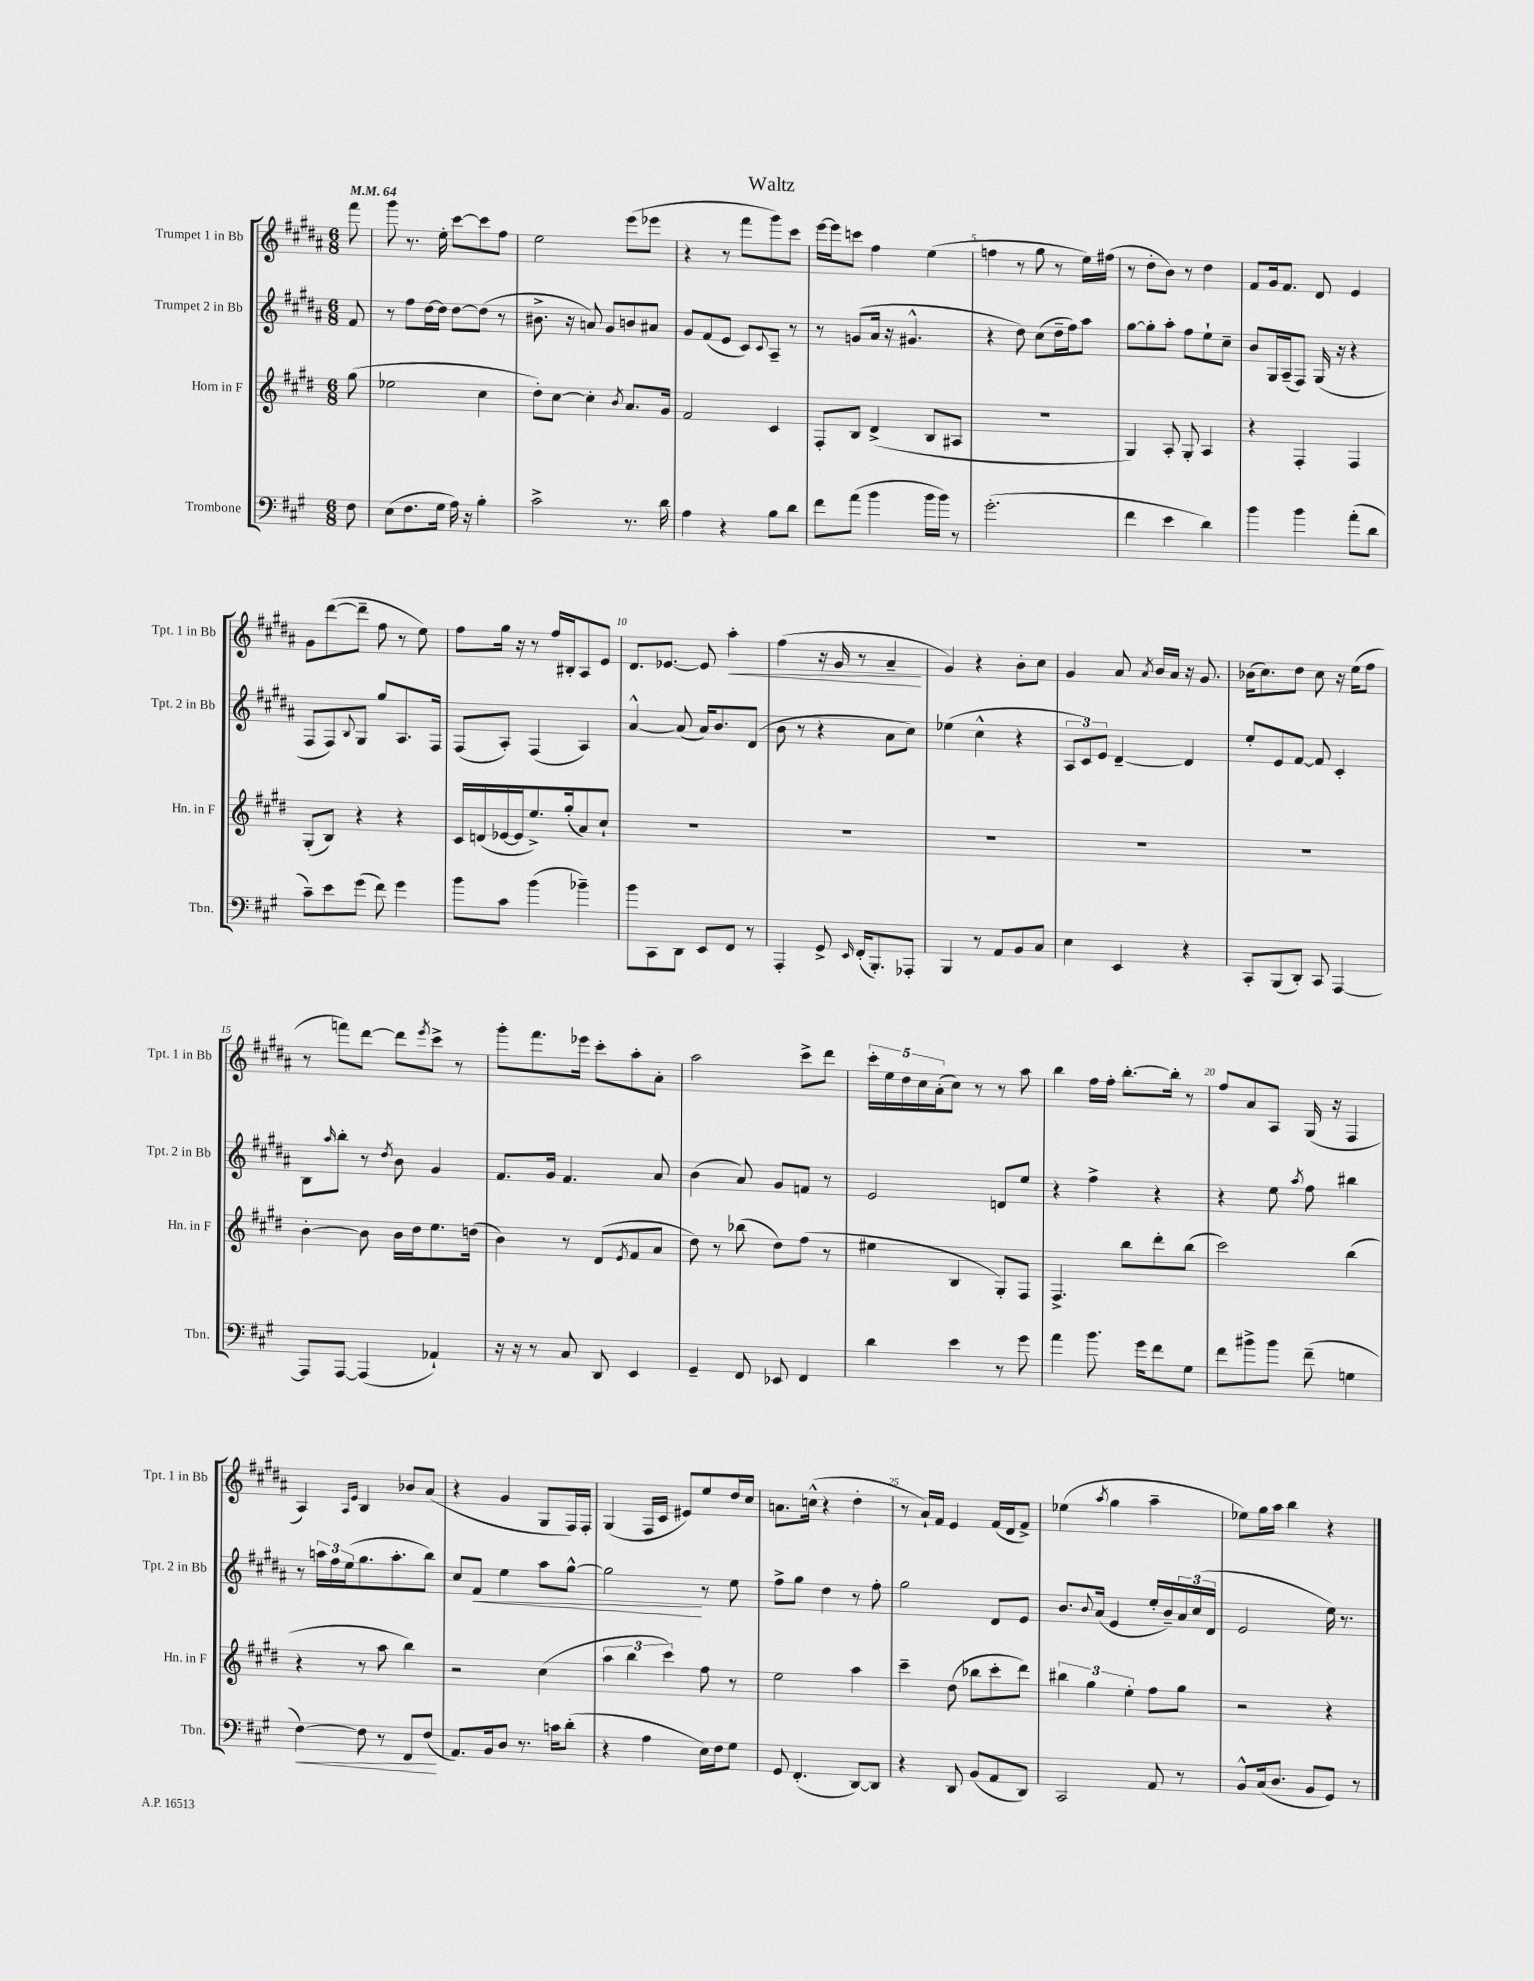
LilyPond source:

\header { title = "Waltz" }
<<
\new StaffGroup <<
\new Staff = "s0" \with { instrumentName = "Trumpet 1 in Bb" shortInstrumentName = "Tpt. 1 in Bb" } {
    \clef treble \key b \major \numericTimeSignature \time 6/8 \partial 8 \tempo 4 = 64
    fis'''8 |
    gis'''8 r8. e''16-. cis'''8~ cis'''8 fis''8 |
    e''2 e'''8( ees'''8 |
    r4 r8 fis'''8 gis'''8) cis'''8 |
    e'''16~ e'''16 c'''8 fis''4 e''4( |
    f''4 r8 gis''8 r8 e''16) fis''16( |
    r8 dis''8-. b'8) r8 dis''4 |
    fis'8 gis'16 fis'8. dis'8 e'4 |
    gis'8 dis'''8~( dis'''8-- fis''8 r8 e''8) |
    fis''8 gis''16 r16 r8 fis''16 bis16-. ais8 e'8 |
    dis'8. ees'8.~ ees'8 ais''4-.\< |
    fis''4( r16 gis'16 r8 ais'4--\! |
    gis'4) r4 b'8-. cis''8 |
    gis'4 ais'8 \acciaccatura { ais'8 } b'16 ais'16 r16 gis'8. |
    bes'16( cis''8.) dis''8 cis''8 r16 e''16( fis''8 |
    r8 f'''8) dis'''8~ dis'''8 \acciaccatura { e'''8 } cis'''8-> r8 |
    gis'''8-. fis'''8. ees'''16 cis'''8-. ais''8-. ais'8-. |
    ais''2 cis'''8-> dis'''8 |
    \tuplet 5/4 { cis'''16-. e''16 dis''16 cis''16 ais'16-.( } cis''8) r8 r8 ais''8 |
    b''4 fis''16 fis''16-. b''8.~-. b''16-. r8 |
    fis''8 ais'8 ais8 gis16( r16 fis4 |
    ais4) \grace { ais16 e'16 } b4 bes'8 ais'8( |
    r4 gis'4 gis8 fis16) fis16-. |
    gis4( fis16 cis'16 eis'8) e''8 dis''16 cis''16 |
    a'8. c''16-^( r4 dis''4-. |
    r8 ais'16-!) fis'16 e'4 fis'16( dis'16 fis'8->) |
    ees''4( \acciaccatura { ais''8 } gis''4 ais''4-- |
    ees''8) gis''16 ais''16 b''4 r4 \bar "|." |
}
\new Staff = "s1" \with { instrumentName = "Trumpet 2 in Bb" shortInstrumentName = "Tpt. 2 in Bb" } {
    \clef treble \key b \major \numericTimeSignature \time 6/8 \partial 8
    fis'8 |
    r8 fis''8 dis''16~ dis''16 dis''8~ dis''8( r8 |
    bis'8.-> r16 a'8) gis'8 b'8 ais'8 |
    gis'8 fis'8( e'8 cis'8) \appoggiatura { cis'8 } ais8-- r8 |
    r8 g'8( ais'16 r16 gis'4.-^ |
    r4 dis''8) cis''8( dis''16-- fis''16) ais''8 |
    gis''8~ gis''8-. ais''8-. fis''8 e''8-! cis''8-- |
    b'8 gis16 ais16--( fis8) gis16( r16 r4 |
    fis8 fis8) \appoggiatura { b8 } gis8 gis''8 ais8. fis16 |
    fis8( ais8-.) fis4( ais4) |
    ais'4~-^ ais'8( ais'16) b'8. dis'8( |
    b'8 r8 r4 ais'8 cis''8) |
    ees''4( cis''4-^ r4 |
    \tuplet 3/2 { ais8 cis'8) e'8 } dis'4~-- dis'4 |
    e''8-. e'8 fis'8~ fis'8 cis'4-. |
    b8 \grace { ais''16 } b''8-. r8 \acciaccatura { dis''8 } b'8 gis'4 |
    fis'8. gis'16 fis'4. ais'8 |
    b'4( ais'8) gis'8 f'8 r8 |
    e'2 d'8 e''8 |
    r4 fis''4-> r4 |
    r4 e''8 \acciaccatura { ais''8 } fis''8 bis''4 |
    r8 \tuplet 3/2 { a''16 fis''16 e''16( } gis''8. a''8.-. b''8) |
    cis''8 fis'8\< e''4 ais''8 gis''8~-^ |
    gis''2\! r8 e''8 |
    fis''8-> gis''8 dis''4 r8 fis''8-. |
    gis''2 dis'8 e'8 |
    b'8. \appoggiatura { b'8 } ais'16( e'4 e''16-. b'16--) \tuplet 3/2 { ais'16 cis''16( dis'16 } |
    e'2 e''16) r8. \bar "|." |
}
\new Staff = "s2" \with { instrumentName = "Horn in F" shortInstrumentName = "Hn. in F" } {
    \clef treble \key e \major \numericTimeSignature \time 6/8 \partial 8
    gis''8( |
    ees''2 cis''4 |
    dis''8-.) cis''8~ cis''4-. \acciaccatura { b'8 } a'8. gis'16 |
    fis'2 cis'4 |
    fis8-. b8 dis'4->( b8 ais8 |
    R2. |
    gis4) a8-. gis8-. a4 |
    r4 fis4-. fis4 |
    gis8-.( b8) r4 r4 |
    cis'16 d'16( ees'16~ ees'16 e''8.->) gis''16-.( a'8) cis''8-! |
    R2. |
    R2. |
    R2. |
    R2. |
    R2. |
    b'4~-. b'8 b'16 dis''16 e''8. d''16( |
    b'4) r8 dis'8( \acciaccatura { e'8 } fis'8 a'8 |
    dis''8) r8 bes''8( dis''8) fis''8( r8 |
    eis''4 b4 gis8-.) fis8 |
    fis4.-> b''8 dis'''8-. b''8( |
    cis'''2) b''4( |
    r4 r8 a''8 b''4) |
    r2 cis''4( |
    \tuplet 3/2 { a''4 b''4 cis'''4) } fis''8 r8 |
    e''2 a''4 |
    cis'''4-- dis''8( bes''8 cis'''8-. dis'''8) |
    \tuplet 3/2 { bis''4 gis''4 e''4-. } fis''8 gis''8 |
    r2 r4 \bar "|." |
}
\new Staff = "s3" \with { instrumentName = "Trombone" shortInstrumentName = "Tbn." } {
    \clef bass \key a \major \numericTimeSignature \time 6/8 \partial 8
    fis8 |
    e8( fis8. gis16 a16) r16 b4-. |
    cis'2-> r8. d'16 |
    a4 r4 b8 d'8 |
    fis'8 a'8( b'4 b'16 b'16) r8 |
    gis'2.-.( |
    fis'4 e'4 d'4) |
    b'4 b'4 a'8-.( d'8 |
    cis'8--) e'8 gis'8( fis'8) gis'4 |
    b'8 cis'8 b'4( bes'4--) |
    b'8 cis,8 d,8 e,8 fis,8 r8 |
    a,,4-. gis,8-> \grace { e,16 } fis,16-.( b,,8.-.) aes,,8-. |
    b,,4 r8 a,8 b,8 cis8 |
    e4 e,4 r4 |
    cis,8-. b,,8( d,8-.) cis,8 a,,4~ |
    a,,8 a,,8~ a,,4( aes,4-!) |
    r16 r16 r8 cis8 d,8 e,4 |
    gis,4-- fis,8 ees,8 fis,4 |
    d'4 e'4 r8 gis'8 |
    a'4 b'8. gis'16 fis'8 gis8 |
    fis'8 bis'8-> bis'8 fis'8--( g4 |
    fis4~\<) fis8 r8 fis,8 fis8\!( |
    a,8.) b,16 d8 r8. c'16 d'8-.( |
    r4 a4 e16) fis16 gis8 |
    gis,8 fis,4.-.( d,8~) d,8 |
    r4 d,8 b,8( a,8 d,8) |
    cis,2 a,8 r8 |
    b,8-^ cis16( d8. b,8 gis,8) r8 \bar "|." |
}
>>
>>
\layout { \context { \Score \override BarNumber.break-visibility = ##(#f #t #t) barNumberVisibility = #(every-nth-bar-number-visible 5) } }
